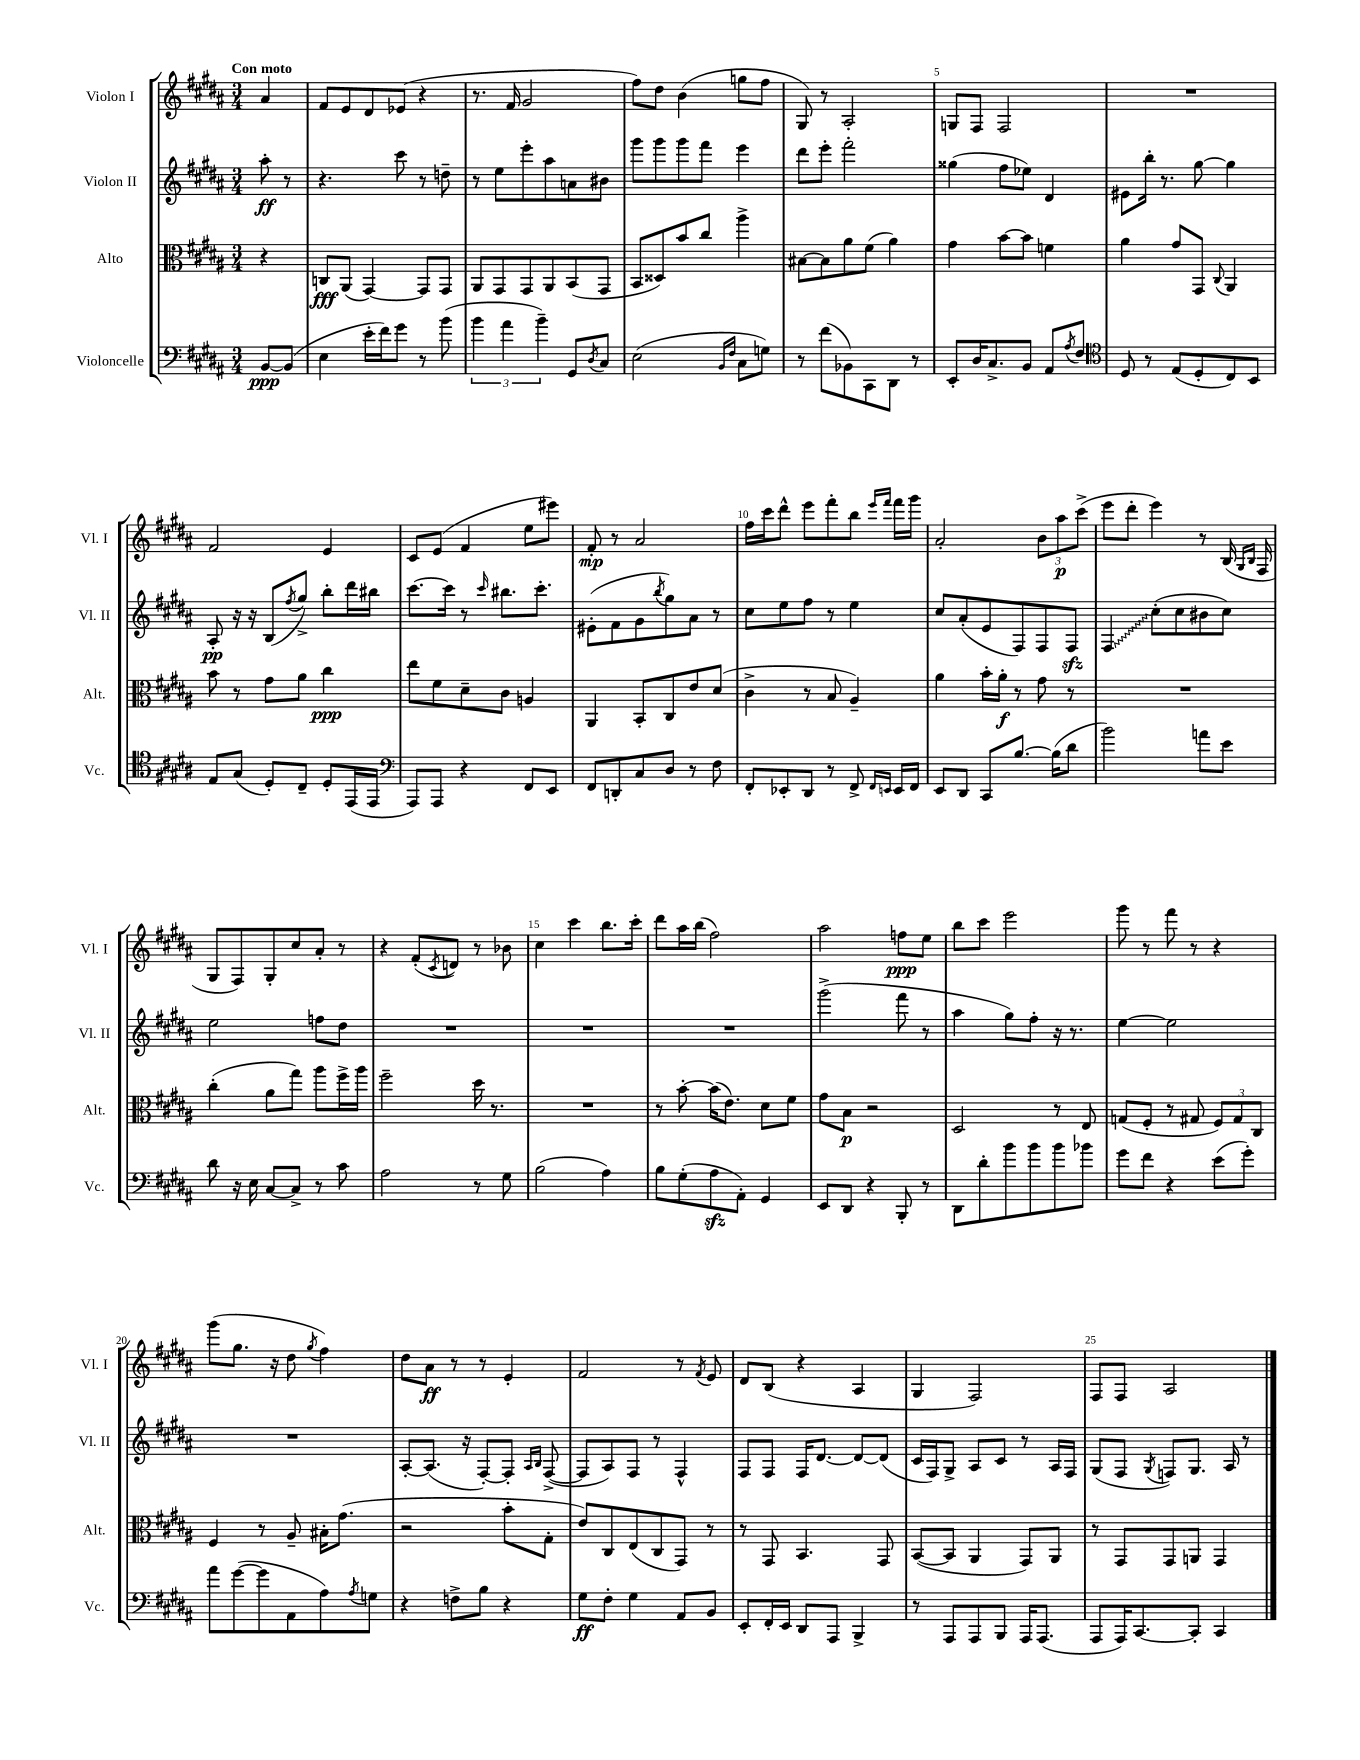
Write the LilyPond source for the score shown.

<<
\new StaffGroup <<
\new Staff = "s0" \with { instrumentName = "Violon I" shortInstrumentName = "Vl. I" } {
    \clef treble \key b \major \numericTimeSignature \time 3/4 \partial 4 \tempo "Con moto"
    ais'4 |
    fis'8 e'8 dis'8 ees'8( r4 |
    r8. fis'16 gis'2 |
    fis''8) dis''8 b'4( g''8 fis''8 |
    gis8) r8 ais2-. |
    g8 fis8 fis2 |
    R2. |
    fis'2 e'4 |
    cis'8 e'8( fis'4 e''8 eis'''8) |
    fis'8-.\mp r8 ais'2 |
    fis''16 cis'''16 dis'''8-^ e'''8 fis'''8-. b''8 \grace { e'''16 fis'''16 } fis'''16 gis'''16 |
    ais'2-. \tuplet 3/2 { b'8 ais''8\p cis'''8->( } |
    e'''8 dis'''8-. e'''4) r8 b16( \grace { gis16 b16 } fis16 |
    gis8 fis8) gis8-. cis''8 ais'8-. r8 |
    r4 fis'8-.( \acciaccatura { cis'8 } d'8) r8 bes'8 |
    cis''4 cis'''4 b''8. cis'''16-. |
    dis'''8 ais''16 b''16( fis''2) |
    ais''2 f''8\ppp e''8 |
    b''8 cis'''8 e'''2 |
    gis'''8 r8 fis'''8 r8 r4 |
    gis'''8( gis''8. r16 dis''8 \acciaccatura { gis''8 } fis''4) |
    dis''8 ais'8\ff r8 r8 e'4-. |
    fis'2 r8 \acciaccatura { fis'8 } e'8 |
    dis'8 b8( r4 ais4 |
    gis4 fis2) |
    fis8 fis8 ais2 \bar "|." |
}
\new Staff = "s1" \with { instrumentName = "Violon II" shortInstrumentName = "Vl. II" } {
    \clef treble \key b \major \numericTimeSignature \time 3/4 \partial 4
    ais''8-.\ff r8 |
    r4. cis'''8 r8 d''8-- |
    r8 e''8 e'''8-. ais''8 a'8 bis'8 |
    gis'''8 gis'''8 gis'''8 fis'''8 e'''4 |
    dis'''8 e'''8-. fis'''2-. |
    gisis''4( fis''8 ees''8) dis'4 |
    eis'8 b''16-. r8. gis''8~ gis''4 |
    ais8-.\pp r16 r16 b8( \acciaccatura { fis''8 } gis''8->) b''8-. dis'''16 bis''16 |
    cis'''8.~ cis'''16 r8 \grace { cis'''16 } bis''8. cis'''8.-. |
    eis'8-.( fis'8 gis'8 \acciaccatura { b''8 } gis''8) ais'8 r8 |
    cis''8 e''8 fis''8 r8 e''4 |
    cis''8 ais'8-.( e'8 fis8) fis8 fis8\sfz |
    \once \override Glissando.style = #'zigzag fis4\glissando cis''8-.( cis''8 bis'8 cis''8) |
    e''2 f''8 dis''8 |
    R2. |
    R2. |
    R2. |
    gis'''2->( fis'''8 r8 |
    ais''4 gis''8) fis''8-. r16 r8. |
    e''4~ e''2 |
    R2. |
    ais8~-. ais8.( r16 fis8~-.) fis8-. \grace { ais16 b16 } fis8~->( |
    fis8 ais8) fis8 r8 fis4-^ |
    fis8 fis8 fis16 dis'8.~ dis'8~ dis'8( |
    cis'16 fis16) gis8-> ais8 cis'8 r8 ais16 fis16 |
    gis8( fis8 \acciaccatura { gis8 } f8) gis8. ais16 r8 \bar "|." |
}
\new Staff = "s2" \with { instrumentName = "Alto" shortInstrumentName = "Alt." } {
    \clef alto \key b \major \numericTimeSignature \time 3/4 \partial 4
    r4 |
    c8\fff ais,8( gis,4~) gis,8 gis,8 |
    ais,8 gis,8 gis,8 ais,8 b,8( gis,8 |
    b,8 disis8) b'8 cis''8 ais''4-> |
    bis8~ bis8 ais'8 fis'8( ais'4) |
    gis'4 b'8~ b'8 f'4 |
    ais'4 gis'8 gis,8 \appoggiatura { cis8 } ais,4 |
    b'8 r8 gis'8 ais'8 cis''4\ppp |
    e''8 fis'8 dis'8-- cis'8 a4 |
    ais,4 b,8-. cis8 e'8 dis'8( |
    cis'4-> r8 b8 ais4--) |
    ais'4 b'16-. ais'16-.\f r8 gis'8 r8 |
    R2. |
    cis''4-.( ais'8 gis''8) ais''8 fis''16-> ais''16 |
    fis''2-- dis''16 r8. |
    R2. |
    r8 b'8~-. b'16( e'8.) dis'8 fis'8 |
    gis'8 b8\p r2 |
    dis2 r8 e8 |
    g8( fis8-. r8 gis8 \tuplet 3/2 { fis8) gis8 cis8 } |
    fis4 r8 ais8-- bis16-. gis'8.( |
    r2 b'8-. gis8-. |
    e'8) cis8 e8( cis8 gis,8) r8 |
    r8 gis,8 b,4. gis,8 |
    b,8~( b,8 ais,4 gis,8) ais,8 |
    r8 gis,8 gis,8 a,8 gis,4 \bar "|." |
}
\new Staff = "s3" \with { instrumentName = "Violoncelle" shortInstrumentName = "Vc." } {
    \clef bass \key b \major \numericTimeSignature \time 3/4 \partial 4
    b,8~\ppp b,8( |
    e4 e'16-. fis'16) gis'8 r8 b'8( |
    \tuplet 3/2 { b'4 ais'4 b'4--) } gis,8 \acciaccatura { dis8 } cis8 |
    e2( \grace { b,16 fis16 } cis8 g8) |
    r8 fis'8( bes,8) cis,8 dis,8 r8 |
    e,8-. dis16 cis8.-> b,8 ais,8 \acciaccatura { ais8 } fis8 |
    \clef tenor dis8 r8 e8( dis8-. cis8) b,8 |
    e8 gis8( dis8-.) cis8-- dis8-. e,16( e,16 |
    \clef bass ais,,8) ais,,8 r4 fis,8 e,8 |
    fis,8 d,8-. cis8 dis8 r8 fis8 |
    fis,8-. ees,8-. dis,8 r8 fis,8-> \grace { fis,16 e,16 } e,16 fis,16 |
    e,8 dis,8 cis,8 b8.~ b16( dis'8 |
    b'2) a'8 e'8 |
    dis'8 r16 e16 cis8~ cis8-> r8 cis'8 |
    ais2 r8 gis8 |
    b2( ais4) |
    b8 gis8-.( ais8\sfz ais,8-.) gis,4 |
    e,8 dis,8 r4 b,,8-. r8 |
    dis,8 dis'8-. b'8 b'8 b'8 bes'8 |
    gis'8 fis'8 r4 e'8( gis'8-.) |
    ais'8 gis'8~( gis'8 ais,8 ais8) \acciaccatura { ais8 } g8 |
    r4 f8-> b8 r4 |
    gis8\ff fis8-. gis4 ais,8 b,8 |
    e,8-. fis,16-. e,16 dis,8 ais,,8 b,,4-> |
    r8 ais,,8 ais,,8 b,,8 ais,,16 ais,,8.( |
    ais,,8 ais,,16) cis,8.~ cis,8-. cis,4 \bar "|." |
}
>>
>>
\layout { \context { \Score \override BarNumber.break-visibility = ##(#f #t #t) barNumberVisibility = #(every-nth-bar-number-visible 5) } }
